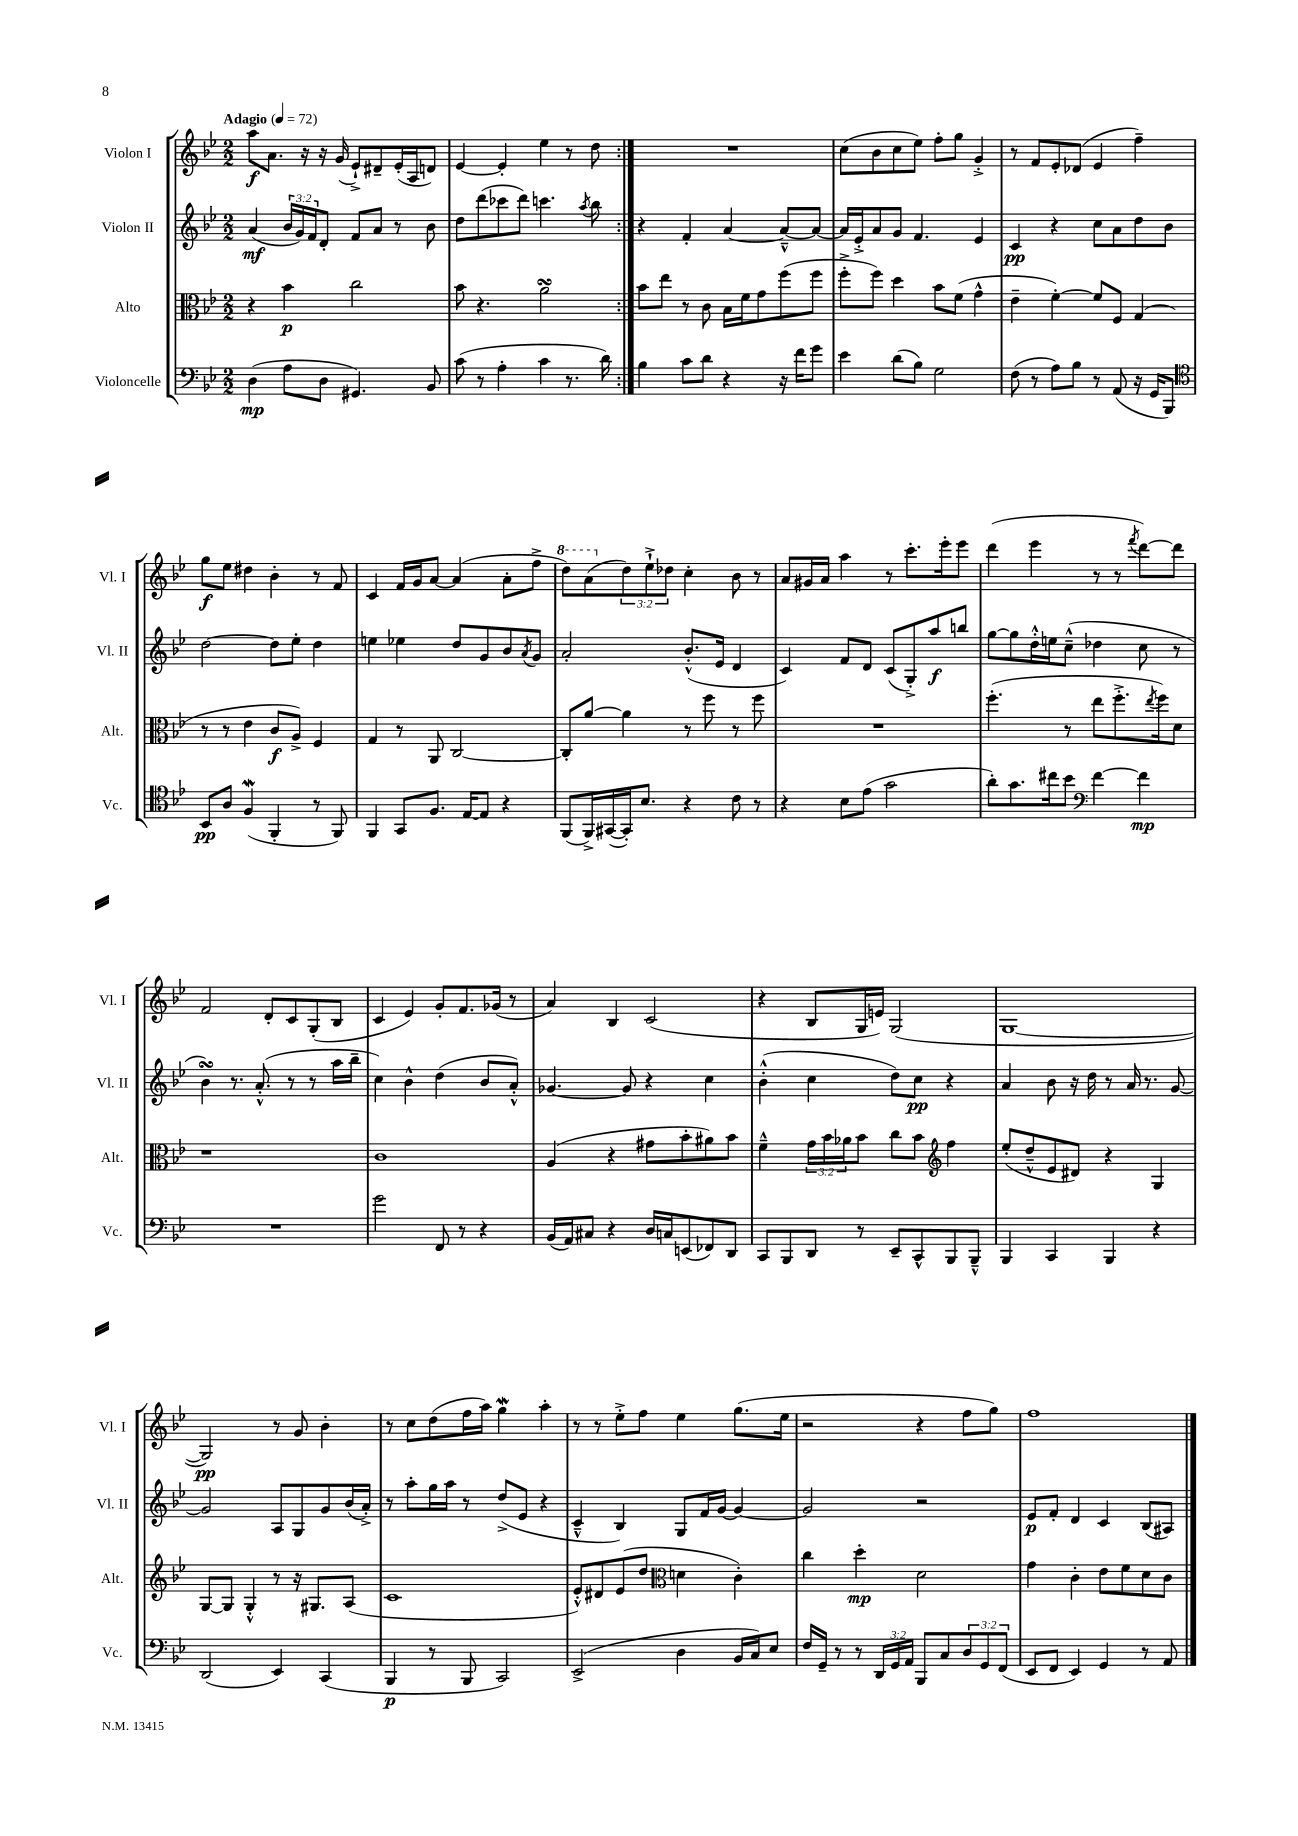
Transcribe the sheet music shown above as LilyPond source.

<<
\new StaffGroup <<
\new Staff = "s0" \with { instrumentName = "Violon I" shortInstrumentName = "Vl. I" } {
    \clef treble \key bes \major \numericTimeSignature \time 2/2 \override Staff.TupletNumber.text = #tuplet-number::calc-fraction-text \tempo "Adagio" 4 = 72
    \repeat volta 2 { a''8\f a'8. r16 r16 g'16( ees'8-!->) dis'8-- ees'16-.( a16 d'8) |
    ees'4~ ees'4-. ees''4 r8 d''8 | }
    R1 |
    c''8( bes'8 c''8 ees''8) f''8-. g''8 g'4-.-> |
    r8 f'8 ees'8-. des'8( ees'4 f''4--) |
    g''8\f ees''8 dis''4 bes'4-. r8 f'8 |
    c'4 f'16 g'16 a'8~ a'4( a'8-. f''8-> |
    \ottava #1 d'''8) a''8( \ottava #0 \tuplet 3/2 { d''8) ees''8-!-> des''8 } c''4-. bes'8 r8 |
    a'8 gis'16 a'16 a''4 r8 c'''8.-. ees'''16-. ees'''8 |
    d'''4( ees'''4 r8 r8 \acciaccatura { f'''8 } d'''8~) d'''8 |
    f'2 d'8-. c'8 g8-.( bes8 |
    c'4 ees'4) g'8-. f'8. ges'16( r8 |
    a'4) bes4 c'2( |
    r4 bes8 g16 e'16) g2( |
    g1~ |
    g2\pp) r8 g'8 bes'4-. |
    r8 c''8 d''8( f''16 a''16) g''4\mordent a''4-. |
    r8 r8 ees''8-.-> f''8 ees''4 g''8.( ees''16 |
    r2 r4 f''8 g''8) |
    f''1 \bar "|." |
}
\new Staff = "s1" \with { instrumentName = "Violon II" shortInstrumentName = "Vl. II" } {
    \clef treble \key bes \major \numericTimeSignature \time 2/2 \override Staff.TupletNumber.text = #tuplet-number::calc-fraction-text
    \repeat volta 2 { a'4\mf( \tuplet 3/2 { bes'16 g'16) f'16 } d'8-. f'8 a'8 r8 bes'8 |
    d''8 d'''8( ces'''8 d'''8) c'''4. \acciaccatura { a''8 } bes''8 | }
    r4 f'4-. a'4~ a'8~---^ a'8~ |
    a'16 ees'16-.-> a'8 g'8 f'4. ees'4 |
    c'4\pp r4 c''8 a'8 d''8 bes'8 |
    d''2~ d''8 ees''8-. d''4 |
    e''4 ees''4 d''8 g'8 bes'8 \acciaccatura { a'8 } g'8 |
    a'2-. bes'8.-.-^( ees'16 d'4 |
    c'4) f'8 d'8 c'8( g8-.->) a''8\f b''8 |
    g''8~ g''8 d''16-.-^ e''16 c''8---^( des''4 c''8 r8 |
    bes'4\turn) r8. a'8.-.-^( r8 r8 a''16 bes''16-- |
    c''4) bes'4-^ d''4( bes'8 a'8-.-^) |
    ges'4.~ ges'8 r4 c''4 |
    bes'4-.-^( c''4 d''8) c''8\pp r4 |
    a'4 bes'8 r16 d''16 r8 a'16 r8. g'8~ |
    g'2 a8 g8 g'8 bes'16( a'16-.->) |
    r8 a''8-. g''16 a''16 r8 d''8->( ees'8 r4 |
    c'4---^ bes4) g8 f'16 g'16~ g'4~ |
    g'2 r2 |
    ees'8\p f'8-. d'4 c'4 bes8( ais8) \bar "|." |
}
\new Staff = "s2" \with { instrumentName = "Alto" shortInstrumentName = "Alt." } {
    \clef alto \key bes \major \numericTimeSignature \time 2/2 \override Staff.TupletNumber.text = #tuplet-number::calc-fraction-text
    \repeat volta 2 { r4 bes'4\p c''2 |
    bes'8 r4. a'2\turn | }
    bes'8 ees''8 r8 c'8 bes16 f'16 g'8 f''8( f''8 |
    f''8-.-> f''8) d''4 bes'8 f'8( g'4-^ |
    ees'4-- f'4~-.) f'8 f8 g4( |
    r8 r8 ees'4 c'8\f a8->) f4 |
    g4 r8 a,8 c2~ |
    c8-. a'8~ a'4 r8 f''8 r8 f''8 |
    R1 |
    f''4.-.( r8 ees''8 f''8.-.-> \acciaccatura { ees''8 } f''16) d'8 |
    r1 |
    c'1 |
    a4( r4 gis'8 bes'8-. ais'8) bes'8 |
    f'4---^ \tuplet 3/2 { g'16 bes'16 aes'16 } bes'8 c''8 bes'8 \clef treble f''4 |
    ees''8-.( d''8---^ ees'8 dis'8) r4 g4 |
    g8~ g8 g4-.-^ r8 r16 gis8. a8( |
    c'1 |
    ees'8-.-^) dis'8 ees'8( d''8 \clef alto d'4 c'4-.) |
    c''4 d''4-.\mp d'2 |
    g'4 c'4-. ees'8 f'8 d'8 c'8 \bar "|." |
}
\new Staff = "s3" \with { instrumentName = "Violoncelle" shortInstrumentName = "Vc." } {
    \clef bass \key bes \major \numericTimeSignature \time 2/2 \override Staff.TupletNumber.text = #tuplet-number::calc-fraction-text
    \repeat volta 2 { d4\mp( a8 d8 gis,4.) bes,8 |
    c'8( r8 a4-. c'4 r8. d'16) | }
    bes4 c'8 d'8 r4 r16 f'16 g'8 |
    ees'4 d'8( bes8) g2 |
    f8( r8 a8) bes8 r8 a,8( r16 g,16 bes,,8) |
    \clef tenor bes,8\pp a8 f4\mordent( f,4-. r8 f,8) |
    f,4 g,8 f8. ees16~ ees8 r4 |
    f,8( f,16->) gis,16~( gis,16-.) bes8. r4 c'8 r8 |
    r4 bes8 ees'8( g'2 |
    a'8-.) g'8. cis''16 bes'8 \clef bass f'4~ f'4\mp |
    R1 |
    g'2 f,8 r8 r4 |
    bes,16( a,16) cis8 r4 d16 c16 e,8( fes,8) d,8 |
    c,8 bes,,8 d,8 r8 ees,8-- c,8-^ bes,,8 bes,,8---^ |
    bes,,4 c,4 bes,,4 r4 |
    d,2( ees,4) c,4( |
    bes,,4\p r8 bes,,8 c,2) |
    ees,2->( d4 bes,16 c16) ees8 |
    f16 g,16-- r8 r8 \tuplet 3/2 { d,16 g,16 a,16 } bes,,8 c8 \tuplet 3/2 { d8 g,8 f,8( } |
    ees,8 f,8 ees,4) g,4 r8 a,8 \bar "|." |
}
>>
>>
\layout { \context { \Score \remove "Bar_number_engraver" } }
